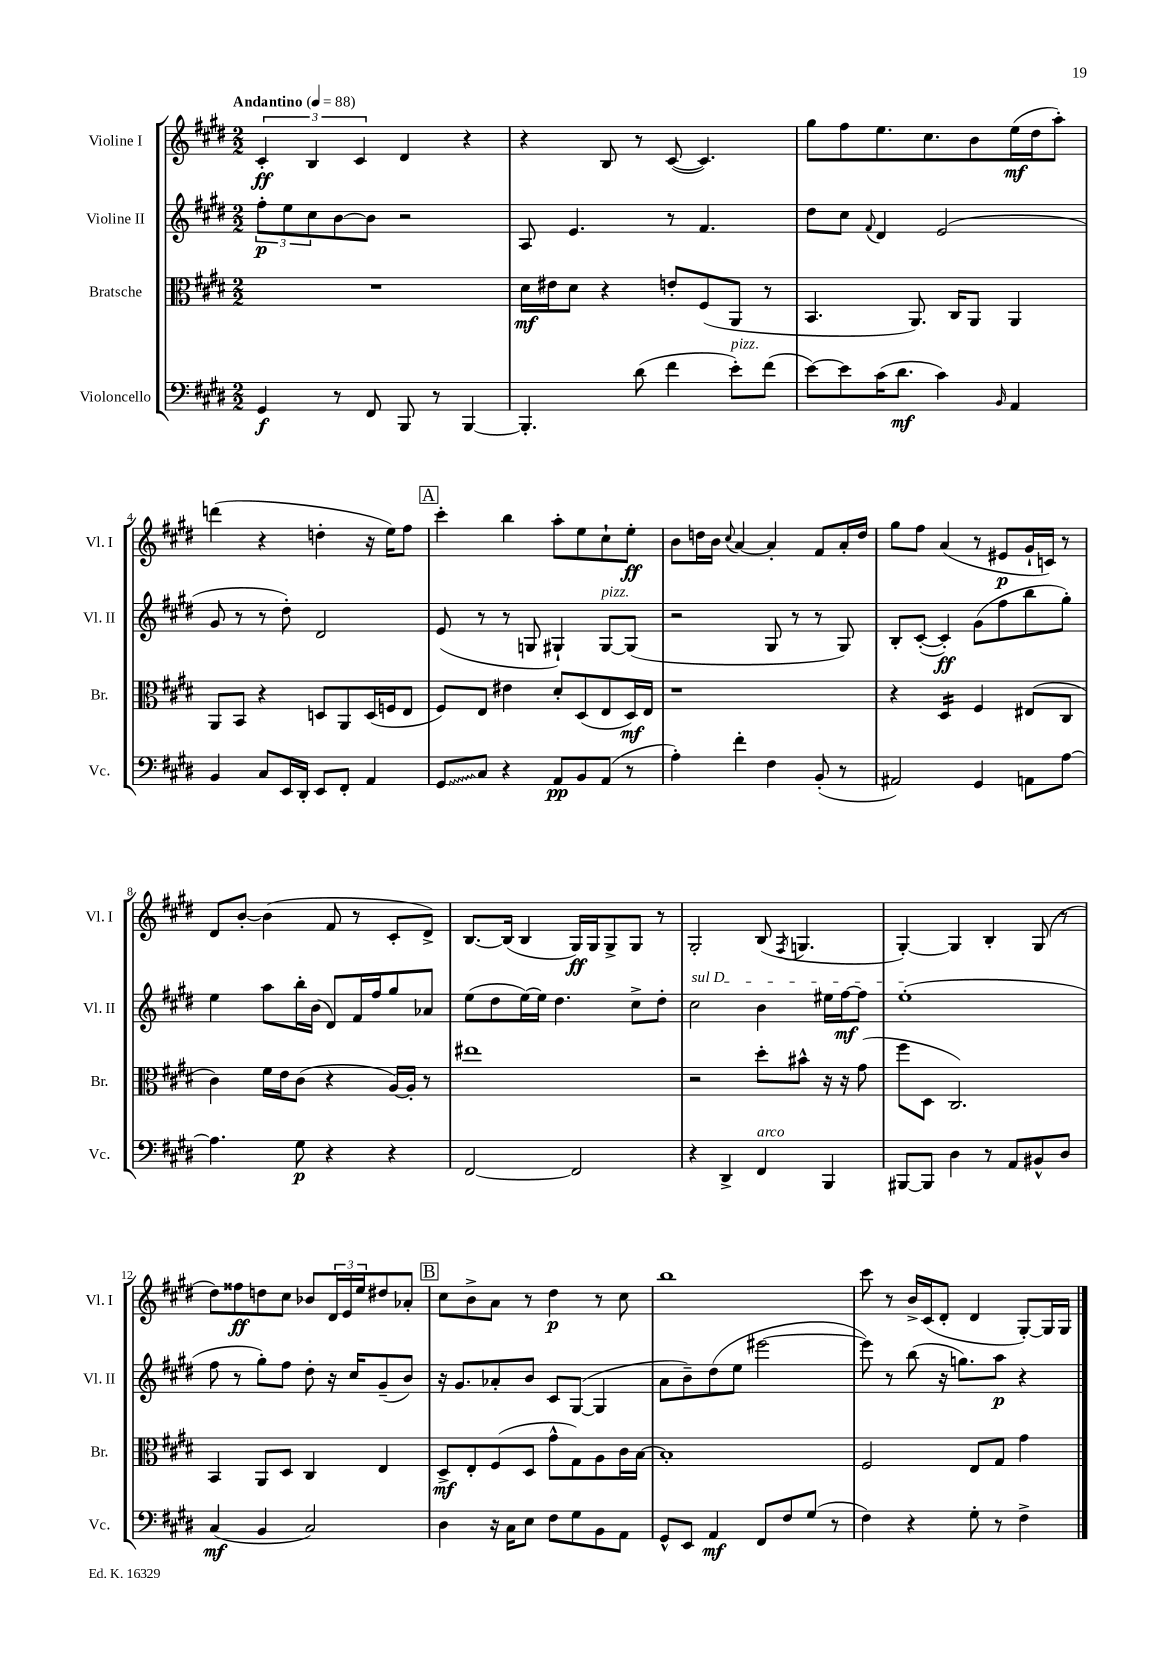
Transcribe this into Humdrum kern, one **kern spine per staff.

**kern	**kern	**kern	**kern
*staff4	*staff3	*staff2	*staff1
*clefF4	*clefC3	*clefG2	*clefG2
*k[f#c#g#d#]	*k[f#c#g#d#]	*k[f#c#g#d#]	*k[f#c#g#d#]
*M2/2	*M2/2	*M2/2	*M2/2
*MM88	*MM88	*MM88	*MM88
4GG#	1r	12ff#'	6c#'
.	.	12ee	.
.	.	12cc#	6B
8r	.	[8b	.
.	.	.	6c#
8FF#	.	8b]	.
8BBB	.	2r	4d#
8r	.	.	.
[4BBB	.	.	4r
=	=	=	=
4.BBB']	16d#	8A	4r
.	16e#	.	.
.	8d#	4.e	.
.	4r	.	8B
(8d#	.	.	8r
4f#	8e'	8r	([8c#
.	(8F#	4.f#	4.c#])
8e')	8AA	.	.
(8f#	8r	.	.
=	=	=	=
[8e)	4.BB	8dd#	8gg#
8e]	.	8cc#	8ff#
.	.	8qqf#	.
(16c#	.	4d#	8.ee
8.d#	.	.	.
.	8.AA)	.	.
.	.	.	8.cc#
4c#)	.	(2e	.
.	16C#	.	.
.	8AA	.	8b
16qqBB	.	.	.
4AA	4AA	.	(16ee
.	.	.	16dd#
.	.	.	8aa')
=	=	=	=
4BB	8AA	8g#	(4ddd
.	8BB	8r	.
8C#	4r	8r	4r
16EE	.	8dd#')	.
16DD#'	.	.	.
8EE	8D	2d#	4dd'
8FF#'	8AA	.	.
4AA	(16D	.	16r
.	16F	.	16ee)
.	8E	.	8ff#
=	=	=	=
8GG#	8F#)	(8e	4ccc#'
8C#	8E	8r	.
4r	4e#	8r	4bb
.	.	8G	.
8AA	8d#'	4G#`)	8aa'
8BB	(8D#	.	8ee
(8AA	8E	[8G#	8cc#`
8r	16D#)	(8G#]	8ee'
.	16E	.	.
=	=	=	=
4A')	1r	2r	8b
.	.	.	16dd
.	.	.	16b
.	.	.	8qqcc#
4f#'	.	.	[4a
4F#	.	8G#	4a']
.	.	8r	.
(8BB'	.	8r	8f#
8r	.	8G#)	16a'
.	.	.	16dd
=	=	=	=
2AA#)	4r	8B'	8gg#
.	.	([8c#'	8ff#
.	4D#	4c#'])	(4a
4GG#	4F#	(8g#	8r
.	.	8ff#	8e#
8AA	(8E#	8bb	16g#`
.	.	.	16c)
[8A	8C#	8gg#')	8r
=	=	=	=
4.A]	4c#)	4ee	8d#
.	.	.	[8b'
.	16f#	8aa	(4b]
.	16e	.	.
8G#	(8c#	16bb'	.
.	.	(16b	.
4r	4r	8d#)	8f#
.	.	16f#	8r
.	.	16ff#	.
4r	[16A)	8gg#	8c#'
.	16A']	.	.
.	8r	8a-	8d#^)
=	=	=	=
[2FF#	1ee#	(8ee	[8.B
.	.	8dd#	.
.	.	.	(16B]
.	.	[16ee)	4B
.	.	16ee]	.
.	.	4.dd#	.
2FF#]	.	.	16G#)
.	.	.	16G#
.	.	.	8G#^
.	.	8cc#^	8G#
.	.	8dd#'	8r
=	=	=	=
4r	2r	2cc#	2G#'
4DD#^	.	.	.
4FF#	8dd#'	4b	(8B
.	.	.	8qF#
.	8b#^^	.	4.G
4BBB	16r	16ee#	.
.	16r	[16ff#	.
.	(8g#	8ff#]	.
=	=	=	=
[8BBB#	8ff#	(1ee'	[4G#')
8BBB#]	8D#	.	.
4D#	2.C#)	.	4G#]
8r	.	.	4B'
8AA	.	.	.
8BB#^^	.	.	(8G#
8D#	.	.	8r
=	=	=	=
(4C#	4BB	8ff#	8dd#)
.	.	8r	8ff##
4BB	8AA	8gg#')	8dd
.	8D#	8ff#	8cc#
2C#)	4C#	8dd#'	8b-
.	.	16r	24d#
.	.	.	24e
.	.	16cc#	.
.	.	.	24ee
.	4E	(8g#~	8dd#
.	.	8b)	8a-'
=	=	=	=
4D#	8D#^	16r	8cc#
.	.	8.g#	.
.	8E'	.	8b^
16r	(8F#	8a-'	8a
16C#	.	.	.
8E	8D#	8b	8r
8F#	8g#^^	8c#	4dd#
8G#	8G#)	([8G#	.
8BB	8A	4G#]	8r
8AA	16c#	.	8cc#
.	[16B	.	.
=	=	=	=
8GG#^^	1B']	8a	1bb
8EE	.	8b~)	.
4AA	.	(8dd#	.
.	.	8ee	.
8FF#	.	[2eee#	.
8F#	.	.	.
(8G#	.	.	.
8r	.	.	.
=	=	=	=
4F#)	2F#	8eee#])	8ccc#
.	.	8r	8r
4r	.	(8bb	16b^
.	.	.	(16c#
.	.	16r	8d#'
.	.	8.gg)	.
8G#'	8E	.	4d#
8r	8G#	8aa	.
4F#^	4g#	4r	[8G#')
.	.	.	16G#]
.	.	.	16G#
==	==	==	==
*-	*-	*-	*-
